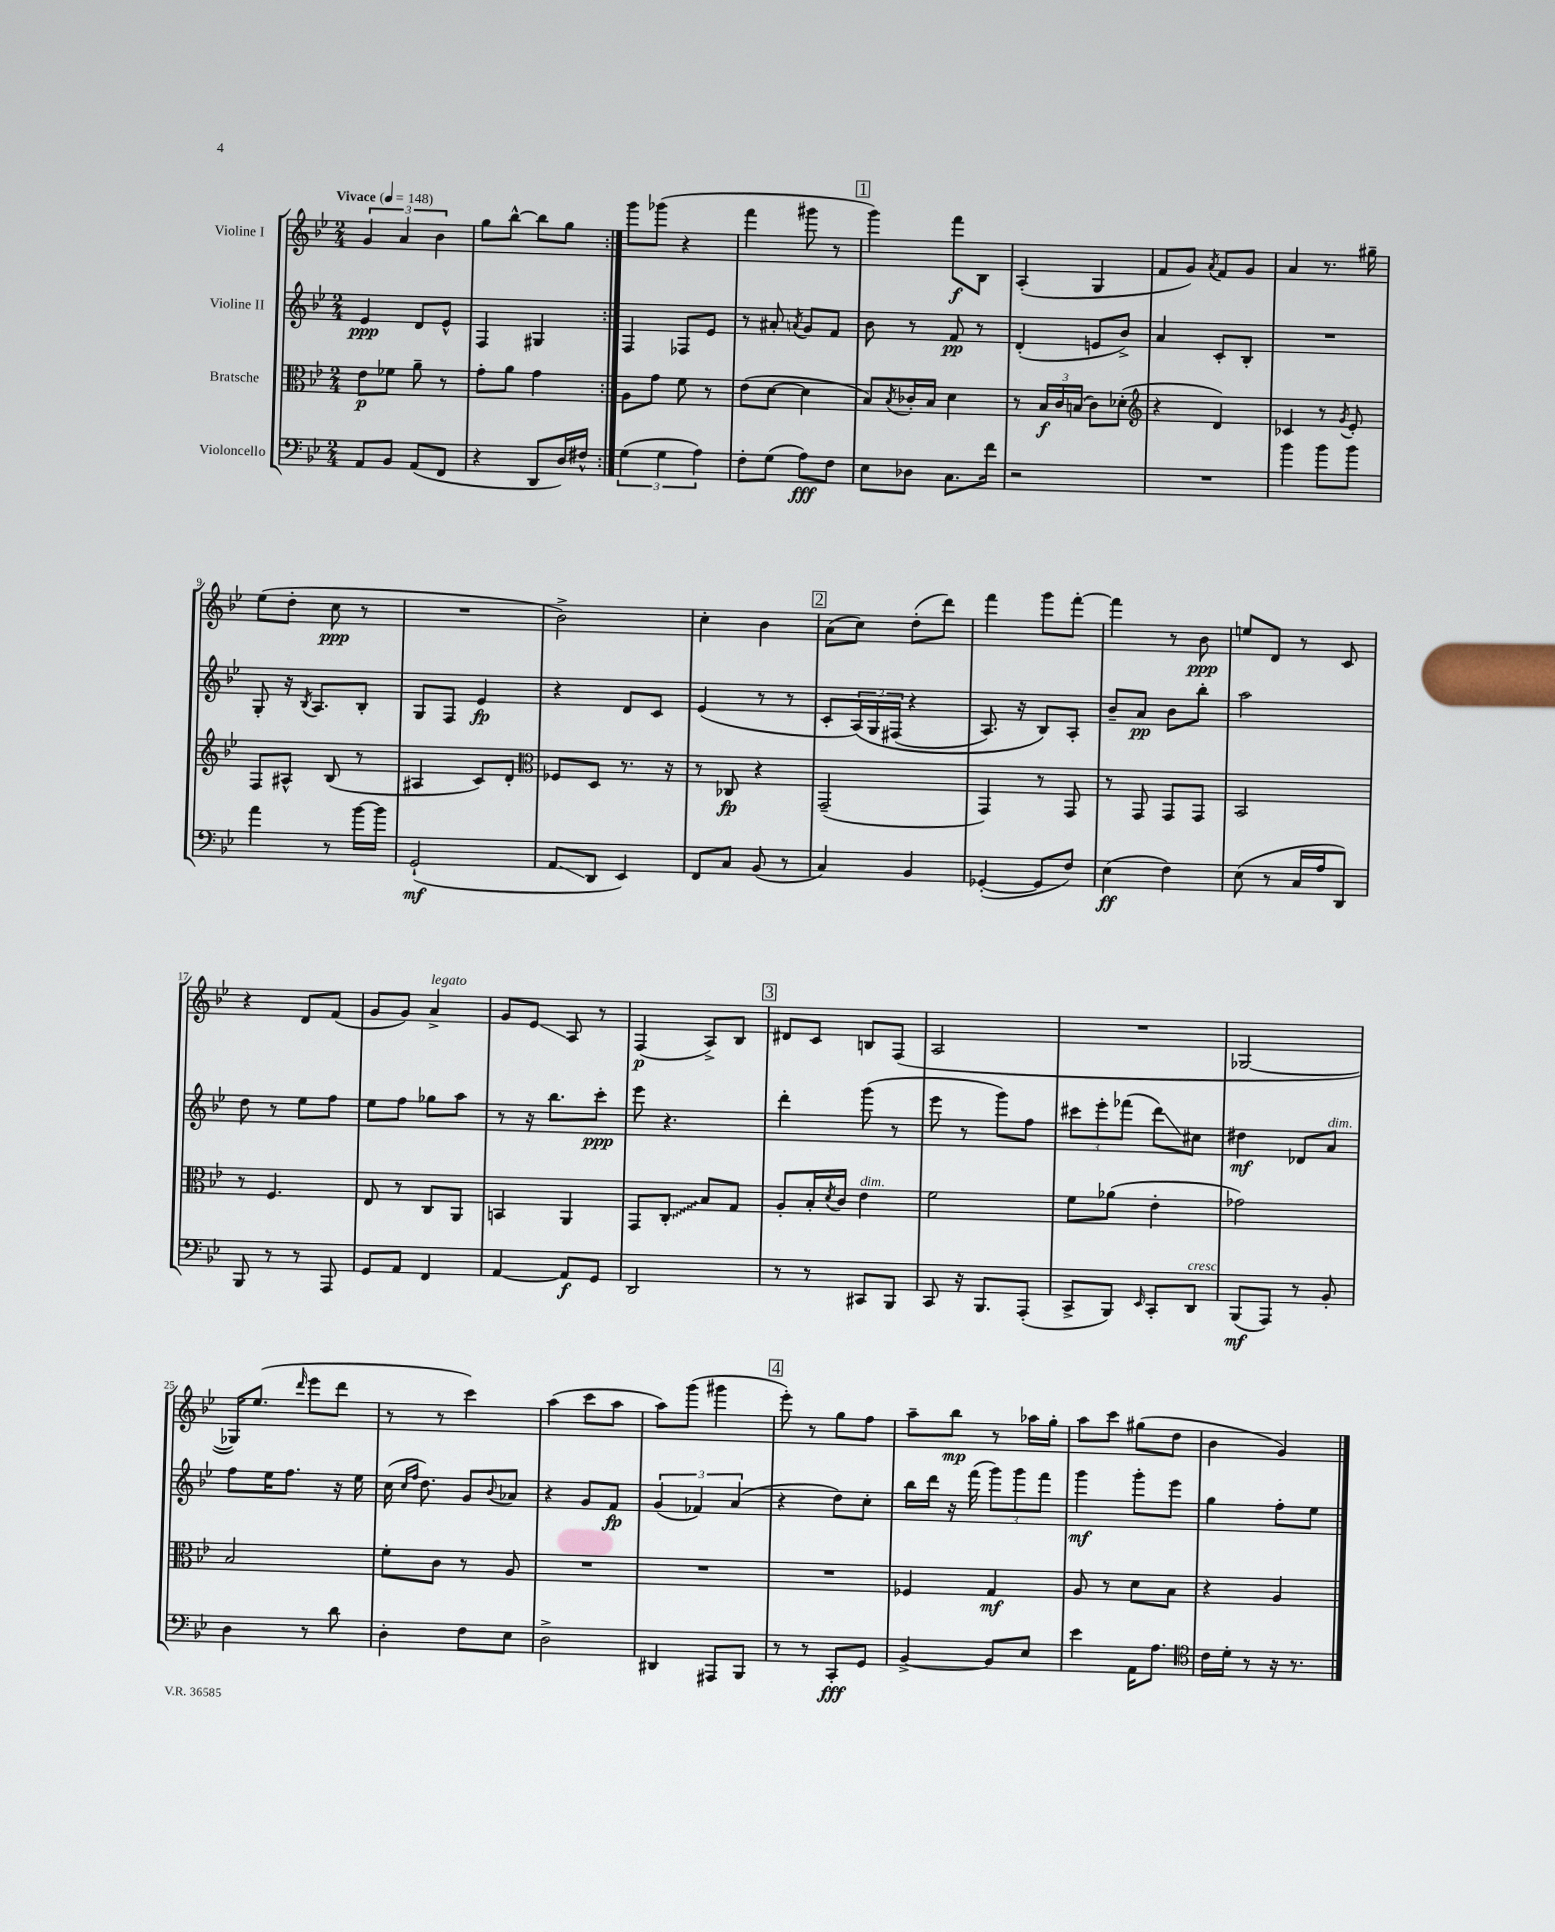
<<
\new StaffGroup <<
\new Staff = "s0" \with { instrumentName = "Violine I" } {
    \clef treble \key bes \major \numericTimeSignature \time 2/4 \tempo "Vivace" 4 = 148
    \repeat volta 2 { \tuplet 3/2 { g'4 a'4 bes'4 } |
    g''8 bes''8~-^ bes''8 g''8 | }
    g'''8 ges'''8( r4 |
    f'''4 gis'''8 r8 |
    \mark \markup { \box "1" } g'''4) f'''8\f bes8 |
    a4-.( g4 |
    f'8 g'8) \acciaccatura { a'8 } f'8 g'8 |
    a'4 r8. gis''16-- |
    ees''8( d''8-. c''8\ppp r8 |
    R2 |
    bes'2->) |
    c''4-. bes'4 |
    \mark \markup { \box "2" } a'8( c''8) d''8-.( d'''8) |
    f'''4 g'''8 f'''8~-. |
    f'''4 r8 bes'8\ppp |
    e''8 d'8 r8 c'8 |
    r4 d'8 f'8( |
    g'8 g'8) a'4->^\markup { \italic "legato" } |
    g'8 ees'8\glissando a8 r8 |
    f4\p( a8->) bes8 |
    \mark \markup { \box "3" } dis'8 c'8 b8 f8( |
    a2 |
    R2 |
    ges2~ |
    ges16) ees''8.( \grace { d'''16 } ees'''8 d'''8 |
    r8 r8 c'''4) |
    a''4( c'''8 a''8 |
    a''8) g'''8( gis'''4 |
    \mark \markup { \box "4" } ees'''8-.) r8 g''8 f''8 |
    a''8-- bes''8\mp r8 aes''16 g''16-. |
    a''8 c'''8 gis''8( d''8 |
    bes'4 g'4) \bar "|." |
}
\new Staff = "s1" \with { instrumentName = "Violine II" } {
    \clef treble \key bes \major \numericTimeSignature \time 2/4
    \repeat volta 2 { ees'4\ppp d'8 ees'8-^ |
    f4 gis4 | }
    f4 fes8 ees'8 |
    r8 ais'8-. \acciaccatura { a'8 } g'8 f'8 |
    \mark \markup { \box "1" } bes'8 r8 f'8\pp r8 |
    d'4-.( e'8 bes'8->) |
    a'4 c'8-. bes8-. |
    R2 |
    g8-. r16 \acciaccatura { bes8 } a8. bes8-. |
    g8 f8 ees'4\fp |
    r4 d'8 c'8 |
    ees'4( r8 r8 |
    \mark \markup { \box "2" } c'8-. \tuplet 3/2 { a16)\( g16 fis16( } r4 |
    a8.) r16 bes8\) a8-. |
    bes'8-- a'8\pp bes'8 bes''8-. |
    a''2 |
    d''8 r8 ees''8 f''8 |
    ees''8 f''8 ges''8 a''8 |
    r8 r16 bes''8. c'''8-.\ppp |
    ees'''8 r4. |
    \mark \markup { \box "3" } d'''4-. g'''8( r8 |
    ees'''8 r8 g'''8) f''8 |
    \tuplet 3/2 { cis'''8 ees'''8-. fes'''8( } d'''8\glissando) cis''8 |
    dis''4\mf des'8 a'8^\markup { \italic "dim." } |
    f''8 ees''16 f''8. r16 ees''16 |
    c''16( \grace { c''16 f''16 } d''8.) g'8 \appoggiatura { bes'8 } aes'8 |
    r4 g'8 f'8\fp |
    \tuplet 3/2 { g'4( fes'4) a'4( } |
    \mark \markup { \box "4" } r4 d''8) c''8-. |
    bes''16 d'''16 r16 f'''16( \tuplet 3/2 { g'''8) g'''8 f'''8 } |
    g'''4\mf g'''8-. ees'''8 |
    g''4 f''8-. ees''8 \bar "|." |
}
\new Staff = "s2" \with { instrumentName = "Bratsche" } {
    \clef alto \key bes \major \numericTimeSignature \time 2/4
    \repeat volta 2 { ees'8\p fes'8 a'8-- r8 |
    g'8-. a'8 g'4 | }
    a8 g'8 f'8 r8 |
    ees'8( d'8~ d'4 |
    \mark \markup { \box "1" } bes8) \acciaccatura { bes8 } ces'16-. bes16 d'4 |
    r8 \tuplet 3/2 { bes16\f c'16 b16( } c'8) des'8-.( |
    \clef treble r4 d'4) |
    ces'4 r8 \acciaccatura { g'8 } ees'8-. |
    f8 ais8-^ bes8( r8 |
    ais4 c'8) d'8-. |
    \clef alto fes8 d8 r8. r16 |
    r8 ces8\fp r4 |
    \mark \markup { \box "2" } g,2--( |
    g,4) r8 g,8 |
    r8 g,8 g,8 g,8 |
    bes,2 |
    r8 f4. |
    ees8 r8 c8 a,8 |
    b,4 a,4 |
    g,8 \once \override Glissando.style = #'zigzag c8-.\glissando bes8 g8 |
    \mark \markup { \box "3" } a8-. bes16-. \acciaccatura { d'8 } c'16 ees'4^\markup { \italic "dim." } |
    f'2 |
    f'8 aes'8( ees'4-. |
    ges'2) |
    bes2 |
    f'8-. c'8 r8 a8 |
    R2 |
    R2 |
    \mark \markup { \box "4" } R2 |
    fes4 g4\mf |
    a8 r8 d'8 bes8 |
    r4 a4 \bar "|." |
}
\new Staff = "s3" \with { instrumentName = "Violoncello" } {
    \clef bass \key bes \major \numericTimeSignature \time 2/4
    \repeat volta 2 { a,8 bes,8 a,8( f,8 |
    r4 d,8 d16) fis16-^ | }
    \tuplet 3/2 { g4( g4 a4) } |
    f8-. g8( a8\fff) f8 |
    \mark \markup { \box "1" } ees8 des8 c8. f'16 |
    r2 |
    R2 |
    bes'4 bes'8 bes'8 |
    a'4 r8 bes'16~ bes'16 |
    g,2-!\mf( |
    a,8\glissando d,8 ees,4) |
    f,8 c8 bes,8( r8 |
    \mark \markup { \box "2" } c4) bes,4 |
    ges,4~-.( ges,8 f8) |
    ees4\ff( f4) |
    ees8( r8 c16 a16 d,8) |
    bes,,8 r8 r8 a,,8 |
    g,8 a,8 f,4 |
    a,4~ a,8\f g,8 |
    d,2 |
    \mark \markup { \box "3" } r8 r8 cis,8 bes,,8 |
    c,8 r16 bes,,8. a,,8-.( |
    c,8-> bes,,8) \grace { ees,16 } c,8-. d,8^\markup { \italic "cresc." } |
    bes,,8\mf( a,,8) r8 bes,8-. |
    d4 r8 d'8 |
    d4-. f8 ees8 |
    d2-> |
    dis,4 ais,,8 bes,,8 |
    \mark \markup { \box "4" } r8 r8 c,8-.\fff g,8 |
    bes,4~-> bes,8 ees8 |
    ees'4 a,16 a8. |
    \clef tenor c'16 d'16-. r8 r16 r8. \bar "|." |
}
>>
>>
